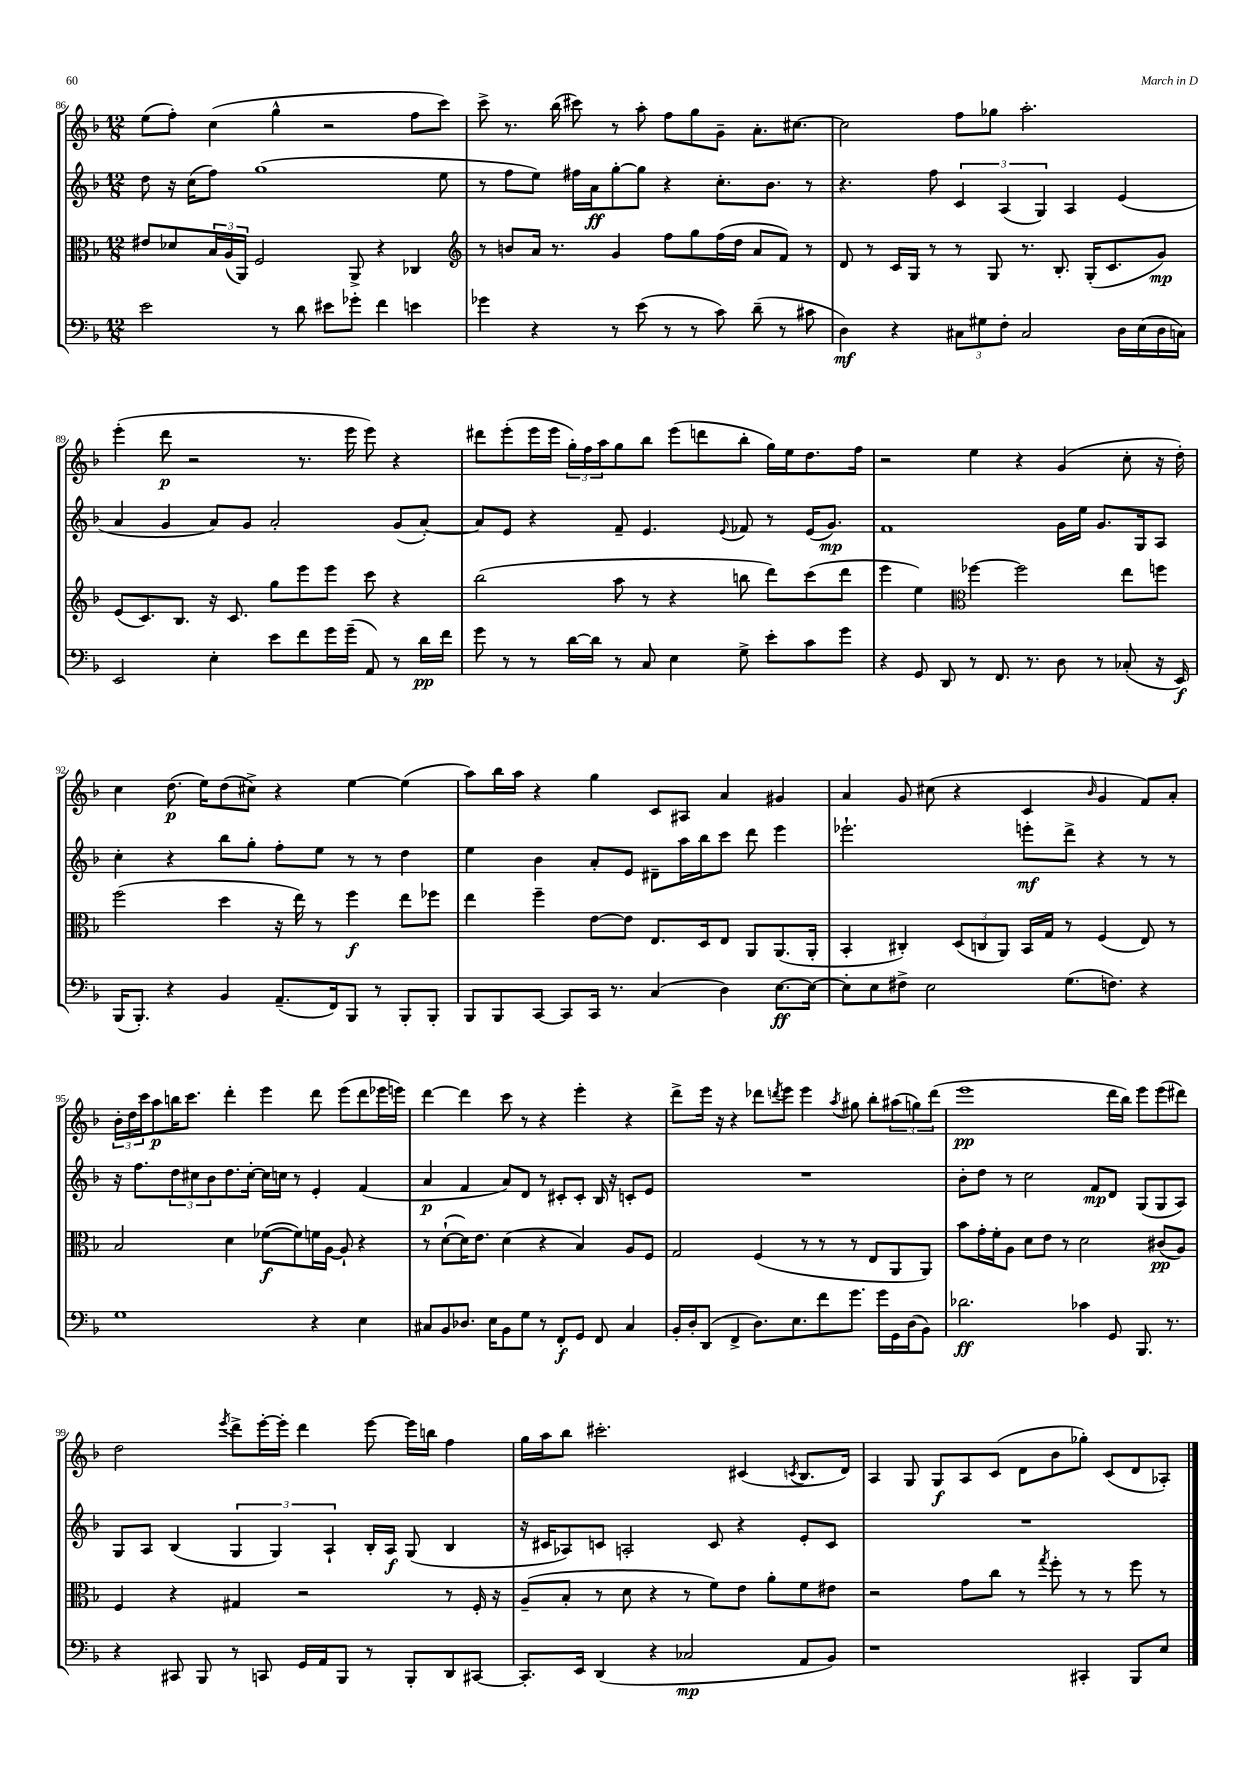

**kern	**dynam	**kern	**dynam	**kern	**dynam	**kern	**dynam
*part4	*part4	*part3	*part3	*part2	*part2	*part1	*part1
*staff4	*staff4	*staff3	*staff3	*staff2	*staff2	*staff1	*staff1
*clefF4	*	*clefC3	*	*clefG2	*	*clefG2	*
*k[b-]	*	*k[b-]	*	*k[b-]	*	*k[b-]	*
*M12/8	*	*M12/8	*	*M12/8	*	*M12/8	*
=86	=86	=86	=86	=86	=86	=86	=86
2e\	.	8e#X/L	.	8dd\	.	(8ee\L	.
.	.	8d-X/	.	16r	.	8ff'\J)	.
.	.	.	.	(16cc\KL	.	.	.
.	.	24B-/L	.	8ff\J)	.	(4cc\	.
.	.	(24A/	.	.	.	.	.
.	.	24AA/JJ)	.	.	.	.	.
.	.	2F/	.	(1gg	.	.	.
8r	.	.	.	.	.	4gg^^\	.
8d\	.	.	.	.	.	.	.
8e#X\L	.	.	.	.	.	2r	.
8g-X'\J	.	8AA^/	.	.	.	.	.
4f\	.	4r	.	.	.	.	.
4en\	.	4C-X/	.	.	.	8ff\L	.
.	.	.	.	8ee\	.	8ccc\J)	.
=87	=87	=87	=87	=87	=87	=87	=87
*	*	*clefG2	*	*	*	*	*
4g-X\	.	8r	.	8r	.	8ccc^\	.
.	.	8bn/L	.	8ff\L	.	8.r	.
4r	.	16a/Jk	.	8ee\J)	.	.	.
.	.	8.r	.	.	.	(16bb-\	.
.	.	.	.	16ff#X\LL	.	8ccc#X\)	.
.	.	.	.	16a\J	ff	.	.
8r	.	4g/	.	[8gg'\	.	8r	.
(8e\	.	.	.	8gg\J]	.	8aa'\	.
8r	.	8ff\L	.	4r	.	8ff\L	.
8r	.	8gg\	.	.	.	8gg\	.
8c\)	.	(16ff\L	.	8.cc'\L	.	8g~\J	.
.	.	16dd\JJ	.	.	.	.	.
(8d~\	.	8a/L	.	.	.	8.a'\L	.
.	.	.	.	8.b-\J	.	.	.
8r	.	8f/J)	.	.	.	.	.
.	.	.	.	.	.	[8.cc#X\J	.
8c#X\	.	8r	.	8r	.	.	.
=88	=88	=88	=88	=88	=88	=88	=88
4D\)	mf	8d/	.	4.r	.	2cc#\]	.
.	.	8r	.	.	.	.	.
4r	.	16c/LL	.	.	.	.	.
.	.	16G/JJ	.	.	.	.	.
.	.	8r	.	8ff\	.	.	.
12C#X\L	.	8r	.	6c/	.	8ff\L	.
12G#X\	.	.	.	.	.	.	.
.	.	8G/	.	.	.	8gg-X\J	.
12F'\J	.	.	.	(6A/	.	.	.
2C#/	.	8.r	.	.	.	2.aa'\	.
.	.	.	.	6G/)	.	.	.
.	.	8.B-'/	.	.	.	.	.
.	.	.	.	4A/	.	.	.
.	.	(16G'/KL	.	.	.	.	.
.	.	8.c/	.	.	.	.	.
16D\LL	.	.	.	(4e/	.	.	.
(16E\	.	.	.	.	.	.	.
16D\	.	8g/J)	mp	.	.	.	.
16Cn\JJ)	.	.	.	.	.	.	.
!!LO:LB:g=z
=89	=89	=89	=89	=89	=89	=89	=89
2EE/	.	(8e/L	.	4a/	.	(4eee'\	.
.	.	8.c/)	.	.	.	.	.
.	.	.	.	4g/	.	8ddd\	p
.	.	8.B-/J	.	.	.	.	.
.	.	.	.	.	.	2r	.
4E'\	.	16r	.	8a/L)	.	.	.
.	.	8.c/	.	.	.	.	.
.	.	.	.	8g/J	.	.	.
8e\L	.	8gg\L	.	2a'/	.	.	.
8f\	.	8eee\	.	.	.	8.r	.
16g\L	.	8eee\J	.	.	.	.	.
(16g~\JJ	.	.	.	.	.	16eee\	.
8AA/)	.	8ccc\	.	.	.	8eee\)	.
8r	.	4r	.	(8g/L	.	4r	.
16d\LL	pp	.	.	[8a'/J)	.	.	.
16f\JJ	.	.	.	.	.	.	.
=90	=90	=90	=90	=90	=90	=90	=90
8g\	.	(2bb-\	.	8a/L]	.	8ddd#X\L	.
8r	.	.	.	8e/J	.	(8eee'\	.
8r	.	.	.	4r	.	16eee\L	.
.	.	.	.	.	.	16eee\JJ	.
[16d\LL	.	.	.	.	.	24gg'\LL)	.
.	.	.	.	.	.	24ff\	.
16d\JJ]	.	.	.	.	.	.	.
.	.	.	.	.	.	24aa\J	.
8r	.	8aa\	.	8f~/	.	8gg\	.
8C/	.	8r	.	4.e/	.	8bb-\J	.
4E\	.	4r	.	.	.	(8eee\L	.
.	.	.	.	.	.	8dddn\	.
.	.	.	.	8qqe/	.	.	.
8G^\	.	8bbn\	.	8f-X/	.	8bb-'\J	.
8e'\L	.	8ddd\L)	.	8r	.	16gg\LL)	.
.	.	.	.	.	.	16ee\J	.
8c\	.	(8ccc\	.	(16e/KL	.	8.dd\	.
.	.	.	.	8.g/J)	mp	.	.
8g\J	.	8ddd\J	.	.	.	.	.
.	.	.	.	.	.	16ff\Jk	.
=91	=91	=91	=91	=91	=91	=91	=91
4r	.	4eee\	.	1f	.	2r	.
8GG/	.	4ee\)	.	.	.	.	.
8DD/	.	.	.	.	.	.	.
*	*	*clefC3	*	*	*	*	*
8r	.	[4ff-X\	.	.	.	4ee\	.
8.FF/	.	.	.	.	.	.	.
.	.	2ff-\]	.	.	.	4r	.
8.r	.	.	.	.	.	.	.
8D\	.	.	.	16g\LL	.	(4g/	.
.	.	.	.	16ee\JJ	.	.	.
8r	.	.	.	8.g/L	.	.	.
(8C-X'/	.	8ee\L	.	.	.	8cc'\	.
.	.	.	.	16G/k	.	.	.
16r	.	8ffn\J	.	8A/J	.	16r	.
16EE/)	f	.	.	.	.	16dd'\)	.
!!LO:LB:g=z
=92	=92	=92	=92	=92	=92	=92	=92
(16BBB-/KL	.	(2ff\	.	4cc'\	.	4cc\	.
8.BBB-'/J)	.	.	.	.	.	.	.
4r	.	.	.	4r	.	(8.dd\	p
.	.	.	.	.	.	16ee\KL)	.
4BB-/	.	4dd\	.	8bb-\L	.	(8dd\	.
.	.	.	.	8gg'\J	.	8cc#X^\J)	.
(8.AA~/L	.	16r	.	8ff'\L	.	4r	.
.	.	16ee\)	.	.	.	.	.
.	.	8r	.	8ee\J	.	.	.
16FF/k)	.	.	.	.	.	.	.
8BBB-/J	.	4ff\	f	8r	.	[4ee\	.
8r	.	.	.	8r	.	.	.
8BBB-'/L	.	8ee\L	.	4dd\	.	(4ee\]	.
8BBB-'/J	.	8ff-X\J	.	.	.	.	.
=93	=93	=93	=93	=93	=93	=93	=93
8BBB-/L	.	4ee\	.	4ee\	.	8aa\L)	.
8BBB-/	.	.	.	.	.	16bb-\L	.
.	.	.	.	.	.	16aa\JJ	.
[8CC/J	.	4ff~\	.	4b-\	.	4r	.
8CC/L]	.	.	.	.	.	.	.
16CC/Jk	.	[8e\L	.	8a'/L	.	4gg\	.
8.r	.	.	.	.	.	.	.
.	.	8e\J]	.	8e/J	.	.	.
(4C/	.	8.E/L	.	8d#X~\L	.	8c/L	.
.	.	.	.	16aa\L	.	8A#X/J	.
.	.	16D/k	.	16bb-\J	.	.	.
4D\)	.	8E/J	.	8ccc\J	.	4a/	.
.	.	8AA/L	.	8ddd\	.	.	.
[8.E\L	ff	(8.AA/	.	4eee\	.	4g#X/	.
16E\Jk_	.	16AA'/Jk	.	.	.	.	.
=94	=94	=94	=94	=94	=94	=94	=94
8E'\L]	.	4BB-'/	.	2.eee-X`\	.	4a/	.
8E\	.	.	.	.	.	.	.
8F#X^\J	.	4C#X'/)	.	.	.	8g/	.
2E\	.	.	.	.	.	(8cc#X\	.
.	.	(12D/L	.	.	.	4r	.
.	.	12Cn/	.	.	.	.	.
.	.	12AA/J)	.	.	.	.	.
.	.	16BB-/LL	.	8eeen'\L	mf	4c/	.
.	.	16G/JJ	.	.	.	.	.
(8.G\L	.	8r	.	8ddd^\J	.	.	.
.	.	.	.	.	.	16qqb-/	.
.	.	(4F/	.	4r	.	4g/	.
8.Fn\J)	.	.	.	.	.	.	.
4r	.	8E/)	.	8r	.	8f/L)	.
.	.	8r	.	8r	.	8a'/J	.
!!LO:LB:g=z
=95	=95	=95	=95	=95	=95	=95	=95
1G	.	2B-/	.	16r	.	24b-'\LL	.
.	.	.	.	.	.	24dd\	.
.	.	.	.	8.ff\L	.	.	.
.	.	.	.	.	.	24ccc\J	.
.	.	.	.	.	.	8aa\	p
.	.	.	.	12dd\	.	16bbn\K	.
.	.	.	.	.	.	8.ccc\J	.
.	.	.	.	12cc#X\	.	.	.
.	.	.	.	12b-\	.	.	.
.	.	4d\	.	8.dd\	.	4ddd'\	.
.	.	.	.	[16cc#'\Jk	.	.	.
.	.	([8f-X\L	f	16cc#\LL]	.	4eee\	.
.	.	.	.	16ccn\JJ	.	.	.
.	.	8f-\])	.	8r	.	.	.
4r	.	16fn\L	.	4e'/	.	8ddd\	.
.	.	[16A\JJ	.	.	.	.	.
.	.	8A`/]	.	.	.	(8eee\L	.
4E\	.	4r	.	(4f/	.	8ddd\	.
.	.	.	.	.	.	16eee-X\L	.
.	.	.	.	.	.	16eeen\JJ)	.
=96	=96	=96	=96	=96	=96	=96	=96
8C#X/L	.	8r	.	4a/	p	[4ddd\	.
8BB-/	.	([8d`\L	.	.	.	.	.
8.D-X/J	.	16d\K])	.	4f/	.	4ddd\]	.
.	.	8.e\J	.	.	.	.	.
16E\KL	.	.	.	.	.	.	.
8BB-\	.	(4d\	.	8a/L)	.	8ccc\	.
8G\J	.	.	.	8d/J	.	8r	.
8r	.	4r	.	8r	.	4r	.
8FF'/L	f	.	.	8c#X'/L	.	.	.
8GG/J	.	4B-/)	.	8c#'/J	.	4eee'\	.
8FF/	.	.	.	16B-/	.	.	.
.	.	.	.	16r	.	.	.
4C#/	.	8A/L	.	8cn'/L	.	4r	.
.	.	8F/J	.	8e/J	.	.	.
=97	=97	=97	=97	=97	=97	=97	=97
16BB-'/LL	.	2G/	.	1.r	.	8ddd^\L	.
16D'/J	.	.	.	.	.	.	.
(8DD/J	.	.	.	.	.	16eee\Jk	.
.	.	.	.	.	.	16r	.
4FF^/	.	.	.	.	.	4r	.
8.D\L)	.	(4F/	.	.	.	8ddd-X\L	.
.	.	.	.	.	.	8qdddn/	.
.	.	.	.	.	.	8eee\J	.
8.E\	.	.	.	.	.	.	.
.	.	8r	.	.	.	4eee\	.
8f\	.	8r	.	.	.	.	.
.	.	.	.	.	.	8qaa/	.
8.g\J	.	8r	.	.	.	8gg#X\	.
.	.	8E/L	.	.	.	8bb-'\L	.
16g\LL	.	.	.	.	.	.	.
16GG\	.	8AA/	.	.	.	(12aa#X\	.
(16D\J	.	.	.	.	.	.	.
.	.	.	.	.	.	12ggn\)	.
8BB-\J)	.	8AA/J)	.	.	.	.	.
.	.	.	.	.	.	(12ddd\J	.
=98	=98	=98	=98	=98	=98	=98	=98
2.d-X\	ff	8b-\L	.	8b-'\L	.	1eee	pp
.	.	16g'\L	.	8dd\J	.	.	.
.	.	16f'\J	.	.	.	.	.
.	.	8A\J	.	8r	.	.	.
.	.	8d\L	.	2cc\	.	.	.
.	.	8e\J	.	.	.	.	.
.	.	8r	.	.	.	.	.
4c-X\	.	2d\	.	.	.	.	.
.	.	.	.	8f/L	mp	.	.
8GG/	.	.	.	8d/J	.	16ddd\LL	.
.	.	.	.	.	.	16bb-\JJ)	.
8.BBB-/	.	.	.	(8G/L	.	8eee\L	.
.	.	(8c#X/L	pp	8G/	.	(8eee\	.
8.r	.	.	.	.	.	.	.
.	.	8A/J)	.	8A/J)	.	8ddd#X\J)	.
!!LO:LB:g=z
=99	=99	=99	=99	=99	=99	=99	=99
4r	.	4F/	.	8G/L	.	2dd\	.
.	.	.	.	8A/J	.	.	.
8CC#X/	.	4r	.	(4B-/	.	.	.
8BBB-/	.	.	.	.	.	.	.
.	.	.	.	.	.	8qeee/	.
8r	.	4G#X/	.	6G/	.	8ddd^\L	.
8CCn/	.	.	.	.	.	[16eee'\L	.
.	.	.	.	6G/)	.	.	.
.	.	.	.	.	.	16eee'\JJ]	.
16GG/LL	.	2r	.	.	.	4ddd\	.
16AA/J	.	.	.	.	.	.	.
.	.	.	.	6A`/	.	.	.
8BBB-/J	.	.	.	.	.	.	.
8r	.	.	.	16B-'/LL	.	[8eee\	.
.	.	.	.	16A/JJ	f	.	.
8BBB-'/L	.	.	.	(8G/	.	16eee\LL]	.
.	.	.	.	.	.	16bbn\JJ	.
8DD/	.	8r	.	4B-/	.	4ff\	.
[8CC#X/J	.	16F'/	.	.	.	.	.
.	.	16r	.	.	.	.	.
=100	=100	=100	=100	=100	=100	=100	=100
8.CC#'/L]	.	(8A~/L	.	16r	.	16gg\LL	.
.	.	.	.	16c#X/KL	.	16aa\J	.
.	.	8B-'/J	.	8A-X/)	.	8bb-\J	.
16EE/Jk	.	.	.	.	.	.	.
(4DD/	.	8r	.	8cn/J	.	2.ccc#X'\	.
.	.	8d\	.	2An'/	.	.	.
4r	.	4r	.	.	.	.	.
2C-X/	mp	8r	.	.	.	.	.
.	.	8f\L)	.	8c/	.	.	.
.	.	8e\J	.	4r	.	(4c#X/	.
.	.	8a'\L	.	.	.	.	.
.	.	.	.	.	.	8qcn/	.
8AA/L	.	8f\	.	8e'/L	.	8.B-/L	.
8BB-/J)	.	8e#X\J	.	8c/J	.	.	.
.	.	.	.	.	.	16d/Jk)	.
=101	=101	=101	=101	=101	=101	=101	=101
1r	.	2r	.	1.r	.	4A/	.
.	.	.	.	.	.	8G/	.
.	.	.	.	.	.	8G/L	f
.	.	8g\L	.	.	.	8A/	.
.	.	8cc\J	.	.	.	(8c/J	.
.	.	8r	.	.	.	8d\L	.
.	.	8qgg/	.	.	.	.	.
.	.	8ff'\	.	.	.	8b-\	.
4CC#X'/	.	8r	.	.	.	8gg-X'\J)	.
.	.	8r	.	.	.	(8c/L	.
8BBB-/L	.	8ff\	.	.	.	8d/	.
8E/J	.	8r	.	.	.	8A-X'/J)	.
==	==	==	==	==	==	==	==
*-	*-	*-	*-	*-	*-	*-	*-
